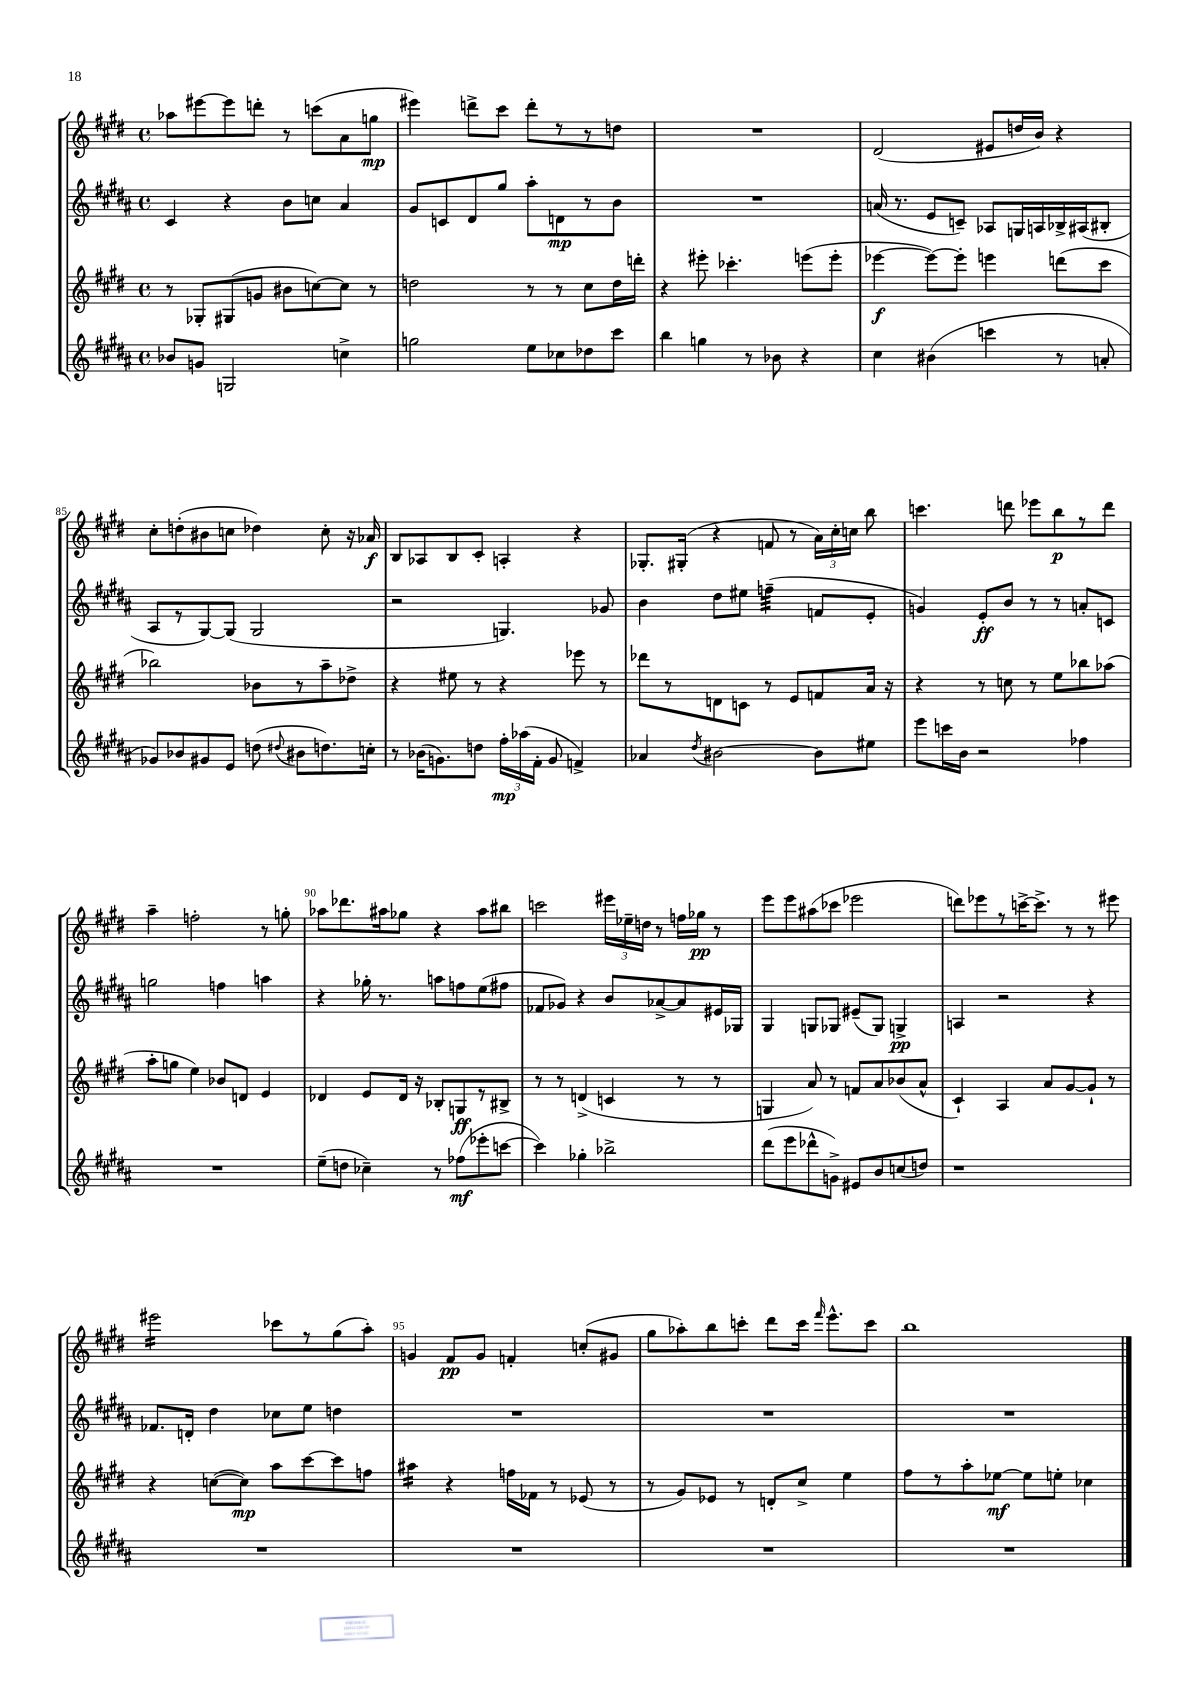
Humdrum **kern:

**kern	**kern	**kern	**kern
*staff4	*staff3	*staff2	*staff1
*clefG2	*clefG2	*clefG2	*clefG2
*k[f#c#g#d#a#]	*k[f#c#g#d#]	*k[f#c#g#d#a#]	*k[f#c#g#d#]
*M4/4	*M4/4	*M4/4	*M4/4
*met(c)	*met(c)	*met(c)	*met(c)
8b-	8r	4c#	8aa-
8g	8G-'	.	[8eee#
2G	(8G#	4r	8eee#]
.	8g	.	8ddd'
.	8b#	8b	8r
.	[8cc)	8cc	(8ccc
4cc^	8cc]	4a#	8a
.	8r	.	8gg
=	=	=	=
2gg	2dd	8g#	4eee#)
.	.	8c	.
.	.	8d#	8ddd^
.	.	8gg#	8ccc#
8ee	8r	8aa#'	8ddd'
8cc-	8r	8d	8r
8dd-	8cc#	8r	8r
8ccc#	16dd	8b	8dd
.	16ddd'	.	.
=	=	=	=
4bb	4r	1r	1r
4gg	8eee#'	.	.
.	4.ccc-'	.	.
8r	.	.	.
8b-	.	.	.
4r	(8eee	.	.
.	8eee'	.	.
=	=	=	=
4cc#	[4eee-	(16a	(2d#
.	.	8.r	.
(4b#	8eee-_)	8e	.
.	8eee-']	8c~)	.
4ccc	4eee	8A-	8e#
.	.	16G	16dd
.	.	16A	16b)
8r	(8ddd	16B-^	4r
.	.	(16A#	.
8a'	8ccc#	8B#'	.
=	=	=	=
8g-)	2bb-)	8A#	8cc#'
8b-	.	8r	(8dd'
8g#	.	[8G#)	8b#
8e	.	(8G#]	8cc
(8dd	8b-	2G#	4dd-)
8qqdd#	.	.	.
8b#	8r	.	.
8.dd)	8aa~	.	8cc'
.	8dd-^	.	16r
16cc'	.	.	16a-
=	=	=	=
8r	4r	2r	8B
(16b-	.	.	8A-
8.g)	.	.	.
.	8ee#	.	8B
8dd	8r	.	8c#'
24ff#'	4r	4.G)	4A'
(24aa-	.	.	.
24f#'	.	.	.
8g	.	.	.
4f^)	8eee-	.	4r
.	8r	8g-	.
=	=	=	=
4a-	8ddd-	4b	8.G-'
.	8r	.	.
.	.	.	(16G#'
8qdd#	.	.	.
[2b#	8d	8dd#	4r
.	8c	8ee#	.
.	8r	(4ff~	8f
.	8e	.	8r
8b#]	8f	8f	24a)
.	.	.	24cc#'
.	.	.	24cc
8ee#	16a	8e'	8bb
.	16r	.	.
=	=	=	=
8eee	4r	4g)	4.ccc
16ccc	.	.	.
16b	.	.	.
2r	8r	8e'	.
.	8cc	8b	8ddd
.	8r	8r	8eee-
.	8ee	8r	8bb
4ff-	8bb-	8a'	8r
.	(8aa-	8c	8ddd
=	=	=	=
1r	8aa'	2gg	4aa~
.	8gg	.	.
.	4ee)	.	2ff'
.	8b-	4ff	.
.	8d	.	.
.	4e	4aa	8r
.	.	.	8gg'
=	=	=	=
(8ee~	4d-	4r	8aa-
8dd	.	.	8.ddd-
4cc-~)	8e	16gg-'	.
.	.	8.r	16aa#
.	16d-	.	8gg-
.	16r	.	.
8r	8B-'	8aa	4r
(8ff-	8G	8ff	.
8eee-'	8r	(8ee	8aa#
[8ccc	8B#^	8ff#	8bb#
=	=	=	=
4ccc])	8r	8f-	2ccc
.	8r	8g-)	.
4gg-'	(4d^	4r	.
2bb-^	4c	8b	24eee#
.	.	.	24ee-~
.	.	.	24dd
.	.	[8a-^	8r
.	8r	8a-]	16ff
.	.	.	16gg-
.	8r	16e#	8r
.	.	16G-	.
=	=	=	=
(8ddd#	4G	4G#	8eee
8eee	.	.	8eee
8ddd-^^	8a)	8G	(8aa#
8g^)	8r	8G-	8ccc-
8e#	8f	(8e#~	2eee-
8b	8a	8G-)	.
(8cc	(8b-	4G^	.
8dd)	8a^^	.	.
=	=	=	=
1r	4c#`)	4A	8ddd)
.	.	.	8eee-
.	4A	2r	8r
.	.	.	[16ccc^
.	.	.	8.ccc^]
.	8a	.	.
.	[8g#	.	8r
.	8g#`]	4r	8r
.	8r	.	8eee#
=	=	=	=
1r	4r	8.f-	2eee#
.	.	16d'	.
.	([8cc	4dd#	.
.	8cc])	.	.
.	8aa	8cc-	8ccc-
.	[8ccc#	8ee	8r
.	8ccc#]	4dd	(8gg#
.	8ff	.	8aa')
=	=	=	=
1r	4aa#	1r	4g
.	4r	.	8f#
.	.	.	8g
.	16ff	.	4f'
.	16f-	.	.
.	8r	.	.
.	(8e-	.	(8cc'
.	8r	.	8g#
=	=	=	=
1r	8r	1r	8gg#
.	8g#)	.	8aa-')
.	8e-	.	8bb
.	8r	.	8ccc'
.	8d'	.	8ddd#
.	8cc#^	.	16ccc
.	.	.	16qqfff#
.	.	.	8.eee^^
.	4ee	.	.
.	.	.	8ccc
=	=	=	=
1r	8ff#	1r	1bb
.	8r	.	.
.	8aa'	.	.
.	[8ee-	.	.
.	8ee-]	.	.
.	8ee'	.	.
.	4cc-	.	.
==	==	==	==
*-	*-	*-	*-
